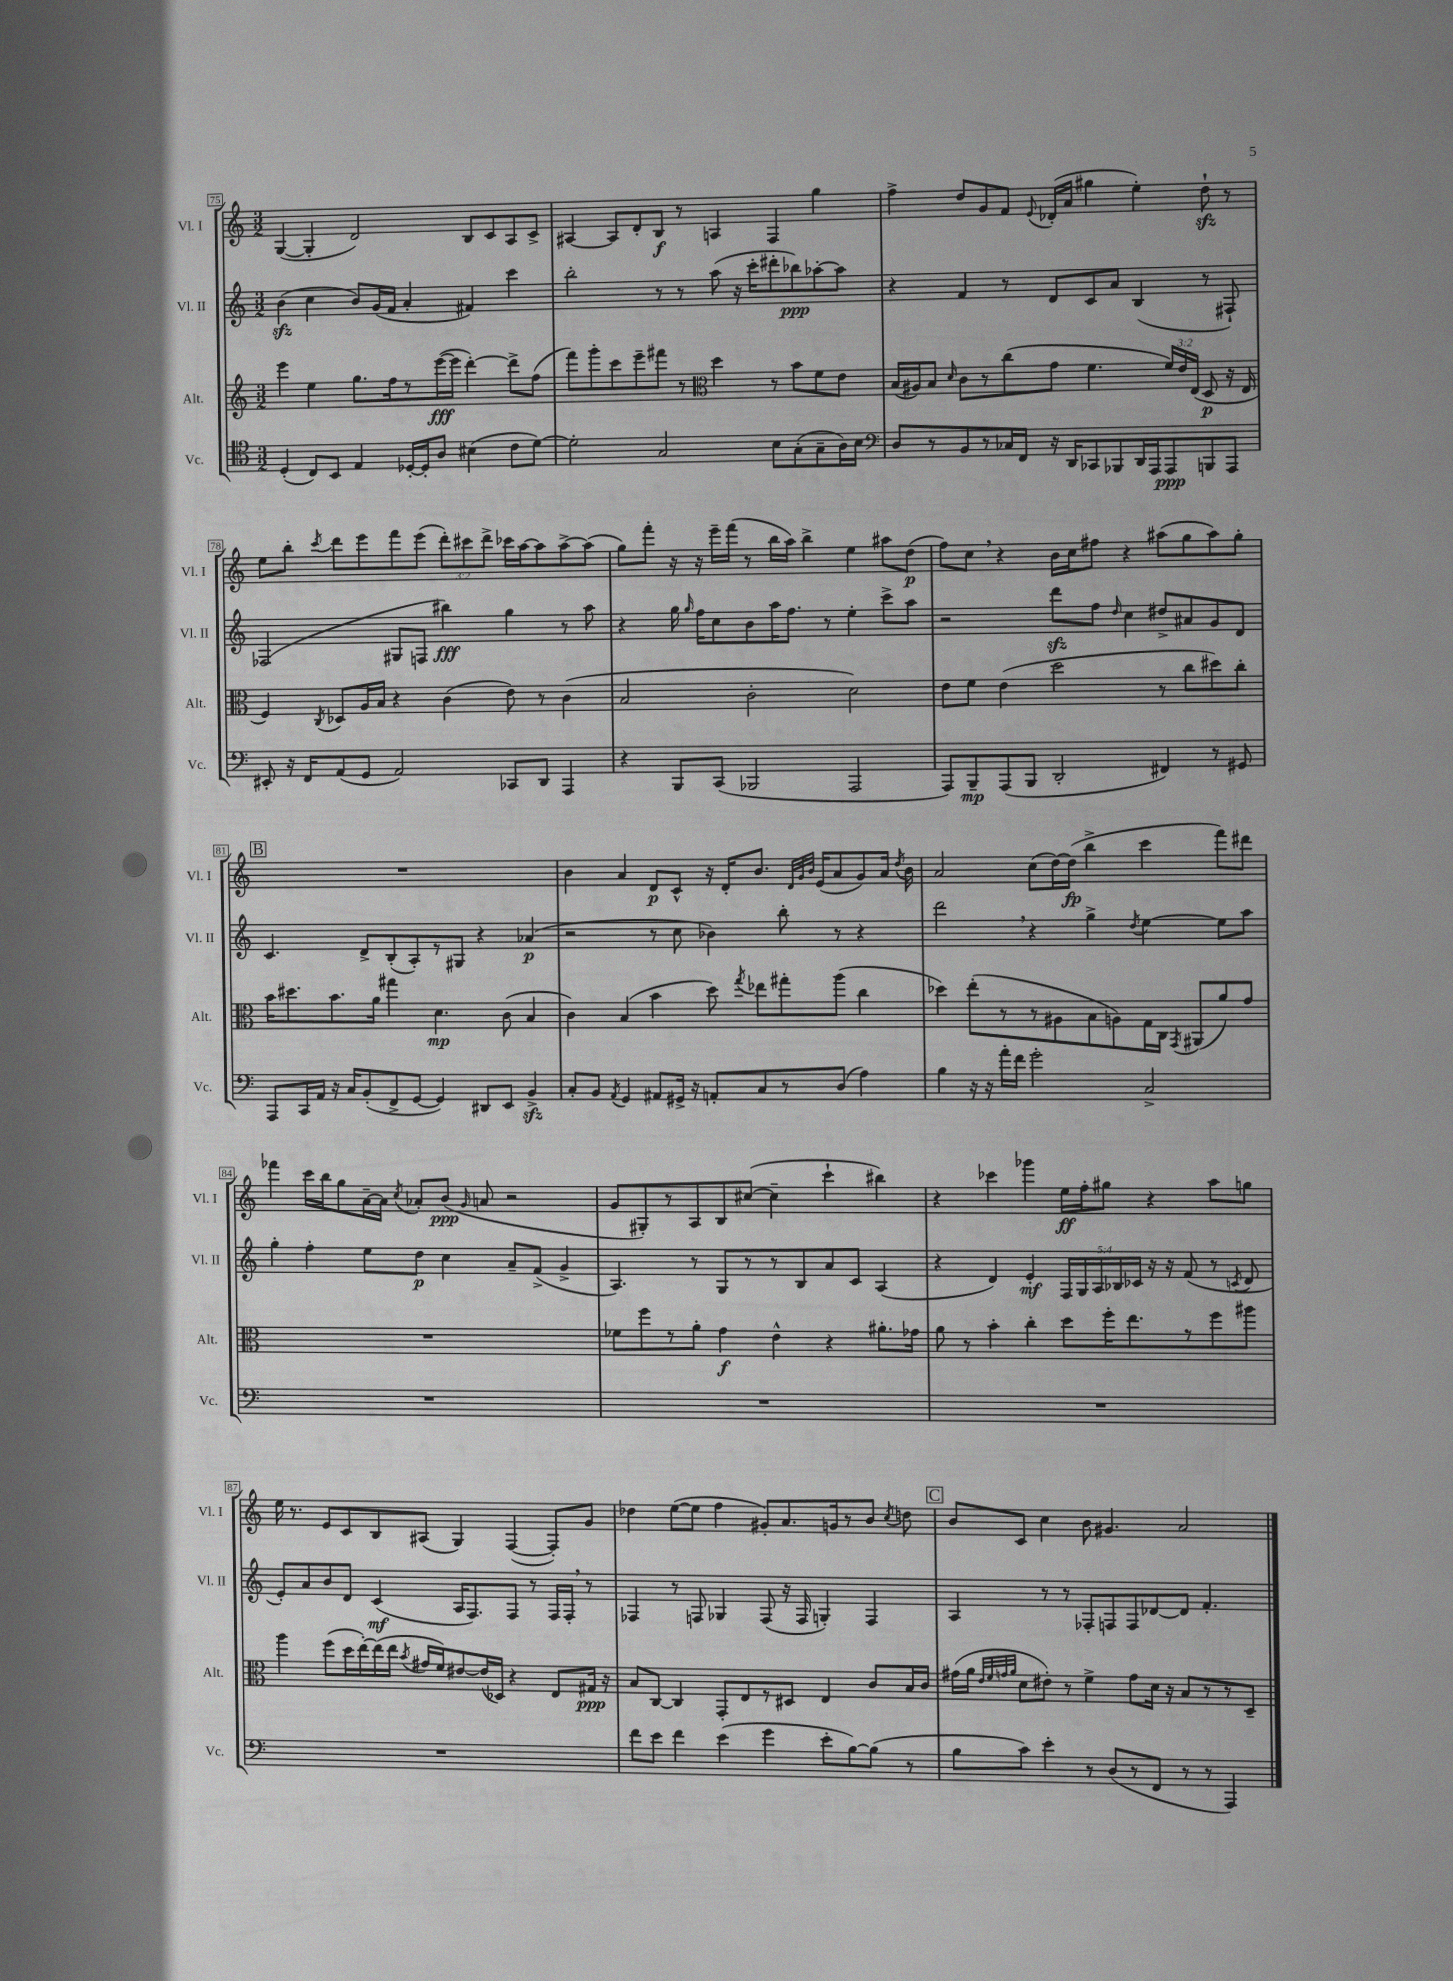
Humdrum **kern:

**kern	**kern	**kern	**kern
*staff4	*staff3	*staff2	*staff1
*clefC4	*clefG2	*clefG2	*clefG2
*k[]	*k[]	*k[]	*k[]
*M3/2	*M3/2	*M3/2	*M3/2
(4D'	4eee	(4b	([4G
8C)	4ee	4cc	4G']
8BB	.	.	.
4E	8.gg	8b)	2d)
.	.	(16g	.
.	16ff	16f	.
[16D-'	8r	4a'	.
16D-']	.	.	.
8A	([16eee	.	.
.	16eee]	.	.
(4B#	[4ddd')	4f#)	8B
.	.	.	8c
8c	8ddd^]	4ccc	8A
[8d)	(8ff	.	8c^
=	=	=	=
2d']	8fff)	2bb'	[4A#
.	8ggg'	.	.
.	8ccc	.	8A#]
.	8eee~	.	8d'
2G	8fff#	8r	8B
.	8r	8r	8r
*	*clefC3	*	*
.	4dd	(8aa	4A
.	.	16r	.
.	.	16ccc'	.
8B	8r	8ddd#'	4F
(8G'	8b	8bb-)	.
8G~	8f	[8aa-'	4gg
16A)	8e	8aa-]	.
16B	.	.	.
=	=	=	=
*clefF4	*	*	*
8D	(16B	4r	4ff^
.	16A#)	.	.
8r	8B	.	.
.	16qqd	.	.
8BB	8c	4f	8dd
8r	8r	.	8g
16C-	(8cc	8r	8f
16FF	.	.	.
.	.	.	8qqe
16r	8g	8d	(16d-'
16DD	.	.	16a
8CC-	4.f	8c	4gg#
8BBB-	.	8a	.
16DD	.	(4B	4ee')
16AAA	.	.	.
8AAA	24f)	.	.
.	24e	.	.
.	(24E	.	.
8BBB	8D	8r	8dd`
8AAA	16r	8F#`)	8r
.	16E	.	.
=	=	=	=
8EE#'	4F)	(2F-	8ee
16r	.	.	8bb'
16FF	.	.	.
.	8qC	.	8qccc
(8AA	8D-	.	8ddd
8GG	16A	.	8eee
.	16B	.	.
2AA)	4r	8G#	8fff
.	.	8F	(8eee
.	(4c	4bb#)	12ddd')
.	.	.	12ccc#
.	.	.	12ddd^
8CC-	8e)	4gg	16ccc-
.	.	.	[16aa
8DD	8r	.	8aa]
4AAA	(4c	8r	[8aa^
.	.	8aa	(8aa]
=	=	=	=
4r	2B	4r	8gg)
.	.	.	8fff'
8BBB	.	16gg	16r
.	.	16qqgg	.
.	.	16ff	16r
(8CC	.	8cc	16eee~
.	.	.	(16fff
2BBB-	2c'	8b	8r
.	.	16aa	16bb
.	.	8.ff	16aa)
.	.	.	4bb^
.	.	8r	.
2AAA	2d)	4ee'	4ee
.	.	8ccc^	8aa#
.	.	8aa	(8dd
=	=	=	=
8AAA)	8e	2r	8ff)
8BBB~	8f	.	8cc
(8AAA	(4e	.	4r
8BBB	.	.	.
2DD'	2dd	8ddd	16b
.	.	.	16cc
.	.	8ff	8ff#
.	.	16qqdd	.
.	.	4cc	4r
4FF#)	8r	8dd#^	(8aa#
.	8cc	8a#	8gg
8r	8dd#)	8g	8aa#)
8GG#	8cc'	8d	8gg'
=	=	=	=
8AAA	16b	4.c	1.r
.	8.dd#	.	.
16CC	.	.	.
16AA	.	.	.
16r	8.b	.	.
16C	.	.	.
(8BB'	.	8d^	.
.	16a	.	.
8FF^	4gg#	(8B'	.
[8GG	.	8A')	.
4GG])	4.d	8r	.
.	.	8G#	.
8DD#	.	4r	.
8EE	(8c	.	.
4BB^	4B	(4a-	.
=	=	=	=
8C'	4c)	2r	4b
8BB	.	.	.
8qAA	.	.	.
4GG	(4B	.	4a
8AA#	4b	8r	8d
16GG#^	.	8cc	8c^^
16r	.	.	.
8AA'	8dd)	4b-)	16r
.	.	.	16d'
.	8qgg	.	.
8C	8ee-	.	8.b
8r	8gg#'	8bb'	.
.	.	.	32qqd
.	.	.	32qqg
.	.	.	32qqb
.	.	.	(16e
(8D	(8aa	8r	8a
4A)	4cc	4r	8g)
.	.	.	16a
.	.	.	8qdd
.	.	.	16b
=	=	=	=
4B	4dd-)	2ddd	2a
16r	(8ee'	.	.
16r	.	.	.
16a'	8r	.	.
16f	.	.	.
2g'	8r	4r	(8cc
.	8A#	.	[16dd)
.	.	.	(16dd]
.	8B	4gg^	4bb^
.	8A)	.	.
.	.	8qdd	.
2C^	16G	[4ee	4ccc
.	16C	.	.
.	8qGG	.	.
.	(8AA#	.	.
.	8a)	8ee]	8fff)
.	8g	8aa	8ddd#
=	=	=	=
1.r	1.r	4gg'	4fff-
.	.	4ff'	16ccc
.	.	.	16bb
.	.	.	8gg
.	.	8ee	[16a~
.	.	.	16a]
.	.	.	8qcc
.	.	8dd	8a-'
.	.	4cc	(8b
.	.	.	16qqg
.	.	.	8a
.	.	8a~	2r
.	.	(8f^	.
.	.	4g^	.
=	=	=	=
1.r	8f-	4.A)	8g
.	8ff	.	8G#')
.	8r	.	8r
.	8a'	8r	8A
.	4g	8G	8B
.	.	8r	([8cc#
.	4e^^	8r	4cc#~]
.	.	8B	.
.	4r	8a	4ccc`
.	.	8c	.
.	8.a#'	(4A	4bb#)
.	16g-	.	.
=	=	=	=
1.r	8a	4r	4r
.	8r	.	.
.	4b'	4d)	4ccc-
.	4cc'	4e'	4ggg-
.	8dd	20F	16ee
.	.	20G	.
.	.	.	16ff'
.	.	20A	.
.	16ff'	.	8gg#
.	.	20B-	.
.	8.ee	.	.
.	.	20c-	.
.	.	16r	4r
.	.	16r	.
.	8r	(8f	.
.	8ff	8r	8aa
.	.	8qc	.
.	8aa#	8d	8gg
=	=	=	=
1.r	4aa	8e')	16ee
.	.	.	8.r
.	.	8a	.
.	(8ff	8b	8e
.	16dd	8d	8c
.	[16ee')	.	.
.	(16ee]	(4c	8B
.	16ee	.	.
.	8qb	.	.
.	16g#	.	(8A#
.	16f)	.	.
.	[8e#	16A	4G)
.	.	8.F)	.
.	(16e#]	.	.
.	16D-)	.	.
.	4r	8F	([4F
.	.	8r	.
.	8E	16F	8F'])
.	.	16F'	.
.	16G#	8r	8g
.	16r	.	.
=	=	=	=
8f	8B	4F-	4dd-
8e	[8C	.	.
4f	4C]	8r	([8ee
.	.	8F	8ee]
(4e	8GG'	4G-	4ff
.	8E	.	.
4g	8r	(8F	8g#')
.	8D#	16r	8.a
.	.	16F	.
8e'	4E	4G')	.
.	.	.	16g
[8B)	.	.	8r
(8B]	8c	4F	8b
.	.	.	8qcc
8r	16B	.	8dd
.	16c	.	.
=	=	=	=
8B	(16g#	4A	8b
.	16a	.	.
.	32qqe	.	.
.	32qqf	.	.
.	32qqg	.	.
.	32qqa	.	.
8c)	8d	.	8c
4e'	8e#')	8r	4cc
.	8r	8r	.
8r	4f^	8F-'	8b
(8D	.	8F	4.g#
8r	8g	8F	.
8FF	16d	[8d-	.
.	16r	.	.
8r	8B	8d-]	2a
8r	8r	4.f'	.
4AAA)	8r	.	.
.	8D~	.	.
==	==	==	==
*-	*-	*-	*-
